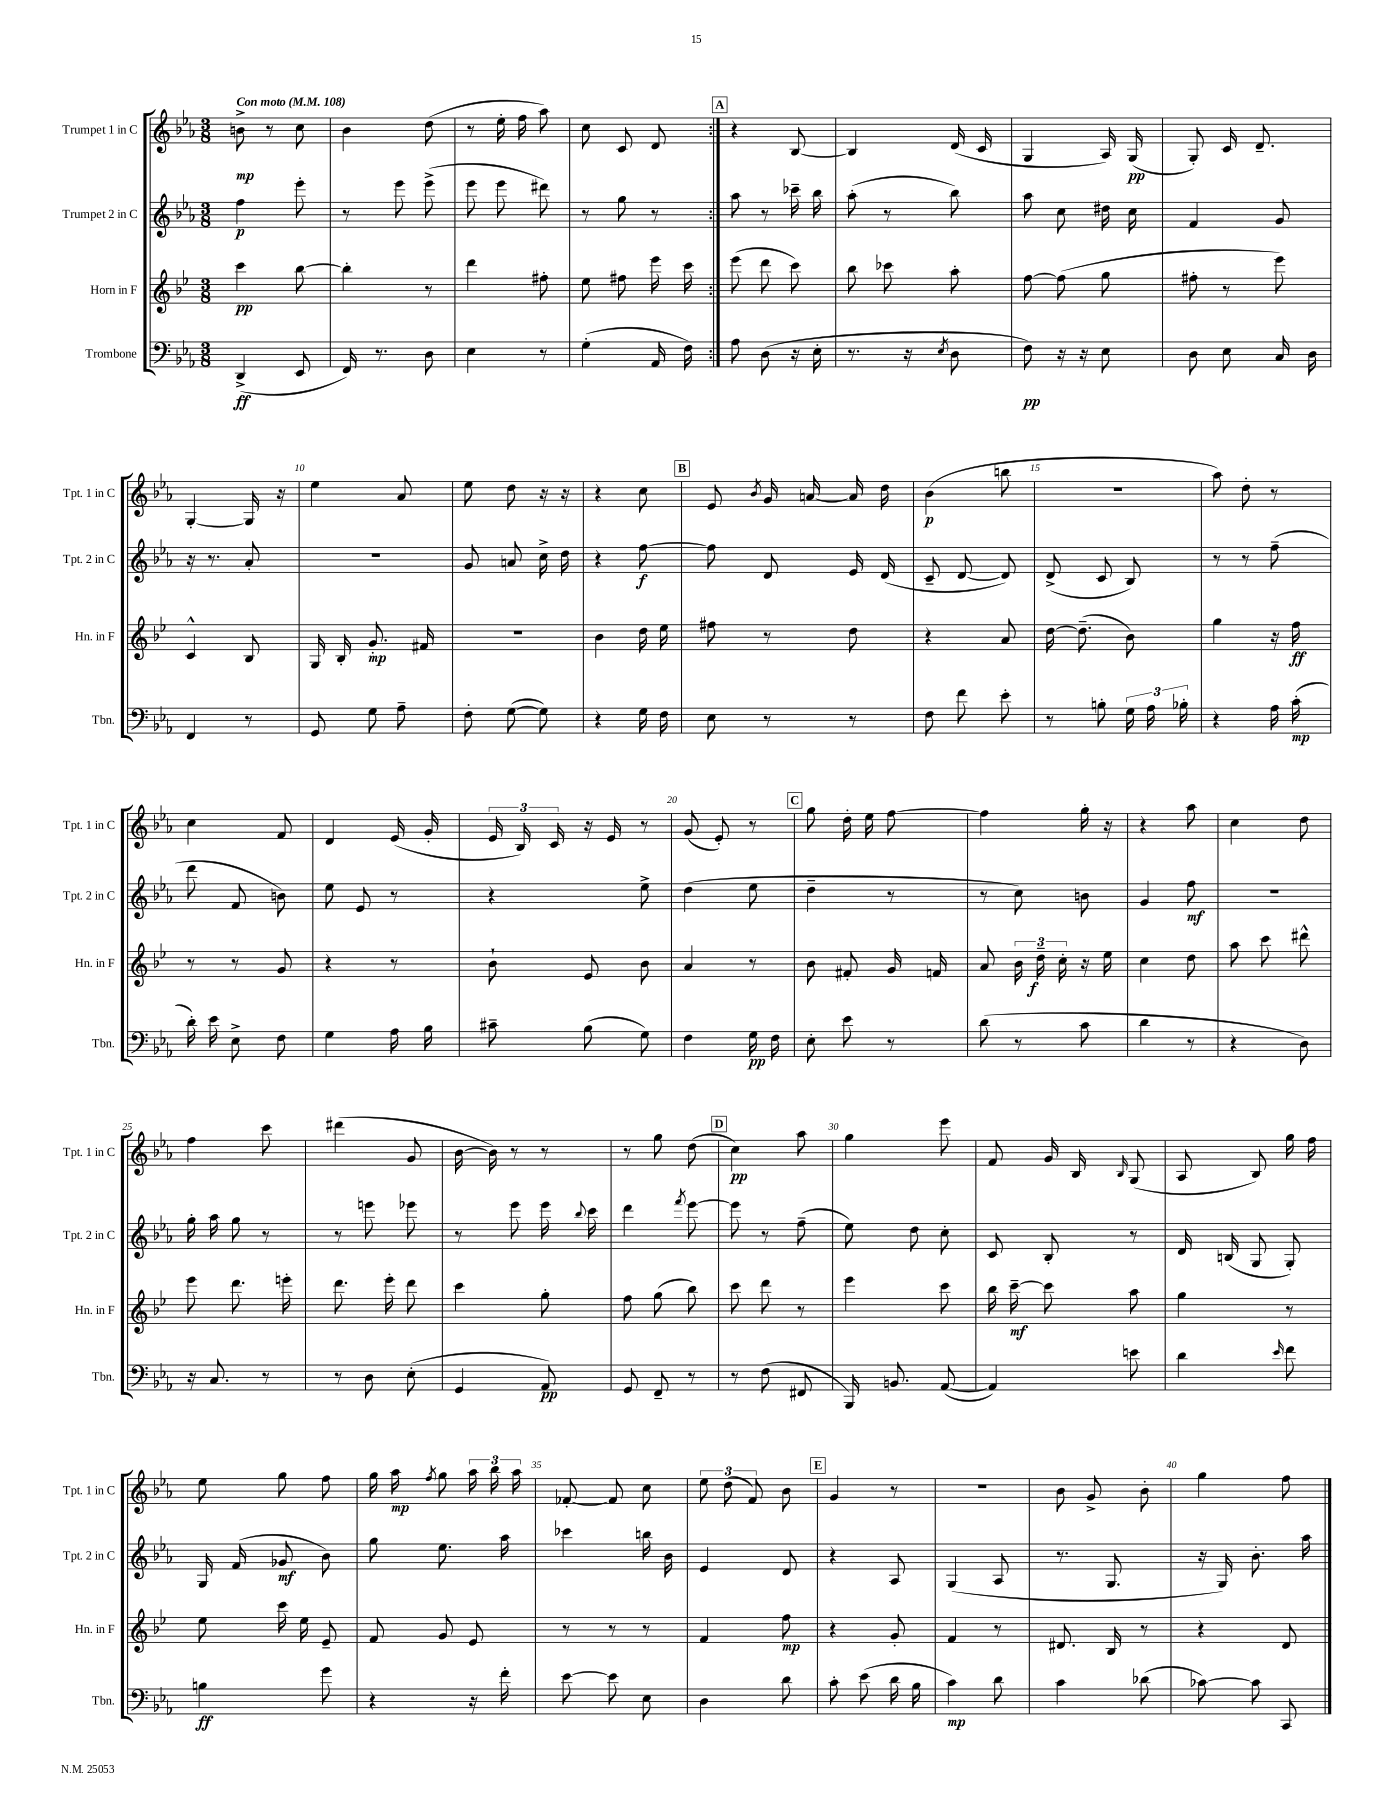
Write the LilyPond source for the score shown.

<<
\new StaffGroup <<
\new Staff = "s0" \with { instrumentName = "Trumpet 1 in C" shortInstrumentName = "Tpt. 1 in C" } {
    \clef treble \key ees \major \numericTimeSignature \time 3/8 \tempo "Con moto" 4 = 108
    \autoBeamOff \repeat volta 2 { b'8->\mp r8 c''8 |
    bes'4 d''8( |
    r8 ees''16-. f''16 aes''8) |
    c''8 c'8 d'8 | }
    \mark \markup { \box "A" } r4 bes8~ |
    bes4 d'16( c'16 |
    g4 aes16) g16\pp( |
    g8-.) c'16 d'8.-- |
    g4~-. g16 r16 |
    ees''4 aes'8 |
    ees''8 d''8 r16 r16 |
    r4 c''8 |
    \mark \markup { \box "B" } ees'8 \acciaccatura { bes'8 } g'16 a'16~ a'16 d''16 |
    bes'4\p( b''8 |
    R4. |
    aes''8) d''8-. r8 |
    c''4 f'8 |
    d'4 ees'16( g'16-. |
    \tuplet 3/2 { ees'16 bes16) c'16 } r16 ees'16 r8 |
    g'8( ees'8-.) r8 |
    \mark \markup { \box "C" } g''8 d''16-. ees''16 f''8~ |
    f''4 g''16-. r16 |
    r4 aes''8 |
    c''4 d''8 |
    f''4 c'''8 |
    dis'''4( g'8 |
    bes'16~ bes'16) r8 r8 |
    r8 g''8 d''8( |
    \mark \markup { \box "D" } c''4\pp) aes''8 |
    g''4 ees'''8 |
    f'8 g'16 bes16 \grace { bes16 } g8( |
    aes8 bes8) g''16 f''16 |
    ees''8 g''8 f''8 |
    g''16 aes''16\mp \acciaccatura { f''8 } g''8 \tuplet 3/2 { aes''16 bes''16 aes''16 } |
    fes'8~-. fes'8 c''8 |
    \tuplet 3/2 { ees''8 d''8( f'8) } bes'8 |
    \mark \markup { \box "E" } g'4 r8 |
    R4. |
    bes'8 g'8-> bes'8-. |
    g''4 f''8 \bar "|." |
}
\new Staff = "s1" \with { instrumentName = "Trumpet 2 in C" shortInstrumentName = "Tpt. 2 in C" } {
    \clef treble \key ees \major \numericTimeSignature \time 3/8
    \autoBeamOff \repeat volta 2 { f''4\p ees'''8-. |
    r8 ees'''8 ees'''8->( |
    ees'''8 ees'''8 dis'''8) |
    r8 g''8 r8 | }
    \mark \markup { \box "A" } aes''8 r8 ces'''16-- bes''16 |
    aes''8-.( r8 bes''8) |
    aes''8 c''8 dis''16 c''16 |
    f'4 g'8 |
    r16 r8. aes'8-. |
    R4. |
    g'8 a'8 c''16-> d''16 |
    r4 f''8~\f |
    \mark \markup { \box "B" } f''8 d'8 ees'16 d'16( |
    c'8-- d'8~ d'8) |
    d'8->( c'8 bes8) |
    r8 r8 f''8--( |
    d'''8 f'8 b'8) |
    ees''8 ees'8 r8 |
    r4 ees''8-> |
    d''4( ees''8 |
    \mark \markup { \box "C" } d''4-- r8 |
    r8 c''8) b'8 |
    g'4 f''8\mf |
    R4. |
    g''16-. aes''16 g''8 r8 |
    r8 e'''8 ees'''8 |
    r8 ees'''8 ees'''16 \appoggiatura { bes''8 } c'''16 |
    d'''4 \acciaccatura { f'''8 } ees'''8~ |
    \mark \markup { \box "D" } ees'''8 r8 f''8--( |
    ees''8) d''8 c''8-. |
    c'8 bes8-. r8 |
    d'16 b16( g8 g8-.) |
    g16 f'16( ges'8\mf bes'8) |
    g''8 ees''8. aes''16 |
    ces'''4 b''16 bes'16 |
    ees'4 d'8 |
    \mark \markup { \box "E" } r4 aes8 |
    g4( aes8 |
    r8. g8. |
    r16 g16) bes'8.-. aes''16 \bar "|." |
}
\new Staff = "s2" \with { instrumentName = "Horn in F" shortInstrumentName = "Hn. in F" } {
    \clef treble \key bes \major \numericTimeSignature \time 3/8
    \autoBeamOff \repeat volta 2 { c'''4\pp bes''8~ |
    bes''4-. r8 |
    d'''4 fis''8-. |
    ees''8 fis''8 ees'''16 c'''16 | }
    \mark \markup { \box "A" } ees'''8( d'''8 c'''8) |
    bes''8 ces'''8 a''8-. |
    f''8~ f''8( g''8 |
    fis''8-. r8 ees'''8) |
    c'4-^ bes8 |
    g16 bes16-. g'8.-.\mp fis'16 |
    R4. |
    bes'4 d''16 ees''16 |
    \mark \markup { \box "B" } fis''8 r8 d''8 |
    r4 a'8 |
    d''16~ d''8.--( bes'8) |
    g''4 r16 f''16\ff |
    r8 r8 g'8 |
    r4 r8 |
    bes'8-! ees'8 bes'8 |
    a'4 r8 |
    \mark \markup { \box "C" } bes'8 fis'8-. g'16 f'16 |
    a'8 \tuplet 3/2 { bes'16 d''16--\f c''16-. } r16 ees''16 |
    c''4 d''8 |
    a''8 c'''8 dis'''8-^ |
    ees'''8 d'''8. e'''16-. |
    d'''8. ees'''16-. d'''8 |
    c'''4 g''8-. |
    f''8 g''8( bes''8) |
    \mark \markup { \box "D" } c'''8 d'''8 r8 |
    ees'''4 c'''8 |
    bes''16 c'''16~--\mf c'''8 a''8 |
    g''4 r8 |
    ees''8 c'''16 ees''16 ees'8-- |
    f'8 g'8 ees'8 |
    r8 r8 r8 |
    f'4 f''8\mp |
    \mark \markup { \box "E" } r4 g'8-. |
    f'4 r8 |
    dis'8. bes16 r8 |
    r4 d'8 \bar "|." |
}
\new Staff = "s3" \with { instrumentName = "Trombone" shortInstrumentName = "Tbn." } {
    \clef bass \key ees \major \numericTimeSignature \time 3/8
    \autoBeamOff \repeat volta 2 { d,4->\ff( ees,8 |
    f,16) r8. d8 |
    ees4 r8 |
    g4-.( aes,16 f16) | }
    \mark \markup { \box "A" } aes8 d8( r16 ees16-. |
    r8. r16 \acciaccatura { ees8 } d8 |
    f8\pp) r16 r16 ees8 |
    d8 ees8 c16 d16 |
    f,4 r8 |
    g,8 g8 aes8-- |
    f8-. g8~( g8) |
    r4 g16 f16 |
    \mark \markup { \box "B" } ees8 r8 r8 |
    f8 f'8 ees'8-. |
    r8 b8-. \tuplet 3/2 { g16 aes16 bes16-. } |
    r4 aes16 c'16-.\mp( |
    d'16-.) ees'16 ees8-> f8 |
    g4 aes16 bes16 |
    cis'8-- bes8( g8) |
    f4 g16\pp f16 |
    \mark \markup { \box "C" } ees8-. ees'8 r8 |
    d'8( r8 c'8 |
    d'4 r8 |
    r4 d8) |
    r16 c8. r8 |
    r8 d8 ees8-.( |
    g,4 aes,8\pp) |
    g,8 f,8-- r8 |
    \mark \markup { \box "D" } r8 f8( fis,8 |
    bes,,16) b,8. aes,8~( |
    aes,4) e'8 |
    d'4 \grace { ees'16 } f'8 |
    b4\ff g'8 |
    r4 r16 f'16-. |
    ees'8~ ees'8 ees8 |
    d4 d'8 |
    \mark \markup { \box "E" } c'8-. ees'8( d'16 bes16 |
    c'4\mp) d'8 |
    c'4 des'8( |
    ces'8~) ces'8 c,8 \bar "|." |
}
>>
>>
\layout { \context { \Score \override BarNumber.break-visibility = ##(#f #t #t) barNumberVisibility = #(every-nth-bar-number-visible 5) } }
